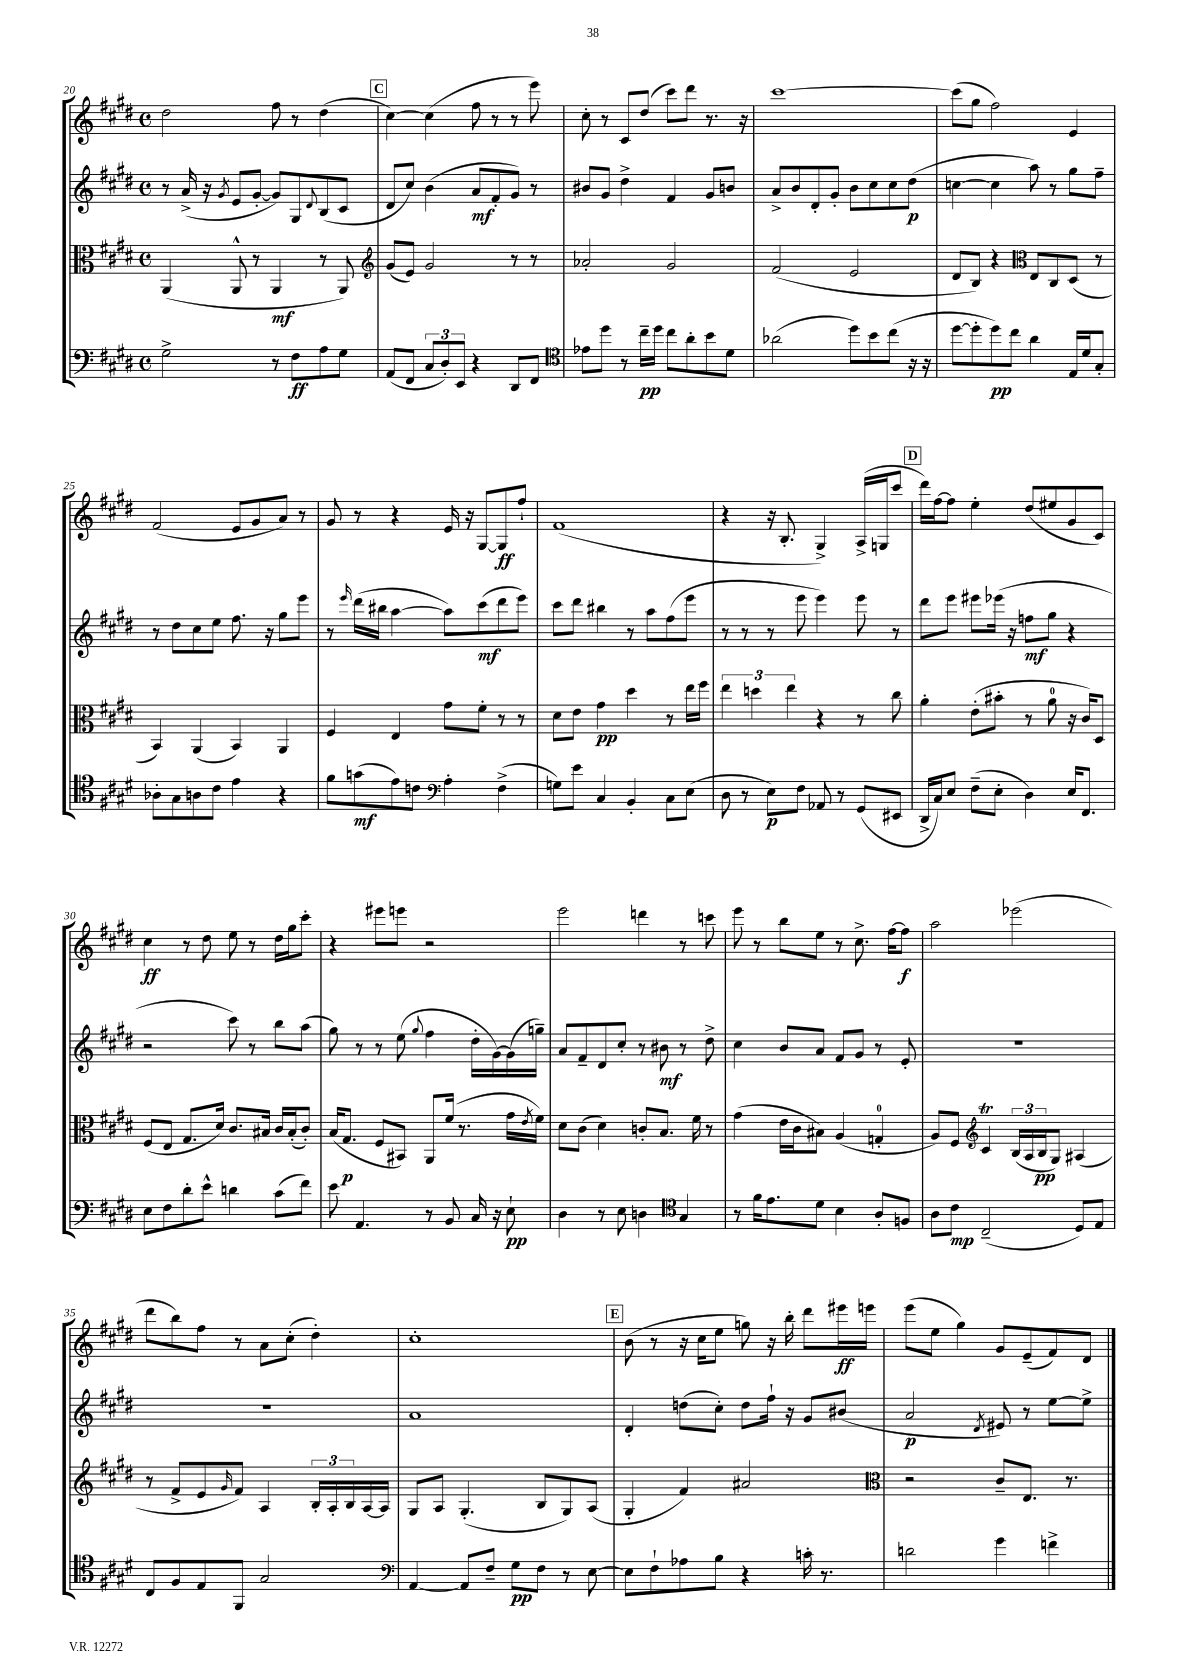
<<
\new StaffGroup <<
\new Staff = "s0" {
    \clef treble \key e \major \defaultTimeSignature \time 4/4
    dis''2 fis''8 r8 dis''4( |
    \mark \markup { \box "C" } cis''4~) cis''4( fis''8 r8 r8 e'''8) |
    cis''8-. r8 cis'8 dis''8( cis'''8) dis'''8 r8. r16 |
    cis'''1~ |
    cis'''8( gis''8 fis''2) e'4 |
    fis'2( e'8 gis'8 a'8) r8 |
    gis'8 r8 r4 e'16 r16 gis8~ gis8\ff fis''8-! |
    fis'1( |
    r4 r16 b8.-. gis4->) a16->( g16 cis'''8 |
    \mark \markup { \box "D" } dis'''16) fis''16~ fis''8 e''4-. dis''8( eis''8 gis'8 cis'8) |
    cis''4\ff r8 dis''8 e''8 r8 dis''16 gis''16 cis'''8-. |
    r4 eis'''8 e'''8 r2 |
    e'''2 d'''4 r8 c'''8 |
    e'''8 r8 b''8 e''8 r8 cis''8.-> fis''16~ fis''8\f |
    a''2 ees'''2( |
    dis'''8 b''8) fis''8 r8 a'8 cis''8-.( dis''4-.) |
    cis''1-. |
    \mark \markup { \box "E" } b'8( r8 r16 cis''16 e''8 g''8) r16 b''16-. dis'''8 eis'''16\ff e'''16 |
    e'''8( e''8 gis''4) gis'8 e'8--( fis'8) dis'8 \bar "|." |
}
\new Staff = "s1" {
    \clef treble \key e \major \defaultTimeSignature \time 4/4
    r8 a'16->( r16 \acciaccatura { gis'8 } e'8 gis'8~-. gis'8) gis8 \appoggiatura { dis'8 } b8( cis'8 |
    \mark \markup { \box "C" } dis'8 cis''8) b'4( a'8\mf fis'8-. gis'8) r8 |
    bis'8 gis'8 dis''4-> fis'4 gis'8 b'8 |
    a'8-> b'8 dis'8-. gis'8-. b'8 cis''8 cis''8 dis''8\p( |
    c''4~ c''4 a''8) r8 gis''8 fis''8-- |
    r8 dis''8 cis''8 e''8 fis''8. r16 gis''8 e'''8 |
    r8 \grace { e'''16 } dis'''16( bis''16 a''4~ a''8) cis'''8\mf( dis'''8 e'''8) |
    cis'''8 dis'''8 bis''4 r8 a''8 fis''8( e'''8 |
    r8 r8 r8 e'''8 e'''4) e'''8 r8 |
    \mark \markup { \box "D" } dis'''8 e'''8 eis'''8 ees'''16( r16 f''8\mf gis''8 r4 |
    r2 cis'''8) r8 b''8 a''8( |
    gis''8) r8 r8 e''8( \appoggiatura { gis''8 } fis''4 dis''16-. gis'16~) gis'16( g''16--) |
    a'8 fis'8-- dis'8 cis''8-. r8 bis'8\mf r8 dis''8-> |
    cis''4 b'8 a'8 fis'8 gis'8 r8 e'8-. |
    R1 |
    r1 |
    a'1 |
    \mark \markup { \box "E" } dis'4-. d''8( cis''8-.) d''8 fis''16-! r16 gis'8 bis'8( |
    a'2\p \acciaccatura { dis'8 } eis'8) r8 e''8~ e''8-> \bar "|." |
}
\new Staff = "s2" {
    \clef alto \key e \major \defaultTimeSignature \time 4/4
    a,4( a,8-^ r8 a,4\mf r8 a,8) |
    \mark \markup { \box "C" } \clef treble gis'8( e'8) gis'2 r8 r8 |
    aes'2-. gis'2 |
    fis'2( e'2 |
    dis'8 b8) r4 \clef alto e8 cis8 dis8( r8 |
    b,4) a,4( b,4) a,4 |
    fis4 e4 gis'8 fis'8-. r8 r8 |
    dis'8 e'8 gis'4\pp dis''4 r8 e''16 fis''16 |
    \tuplet 3/2 { e''4 d''4 e''4 } r4 r8 cis''8 |
    \mark \markup { \box "D" } a'4-. e'8-.( bis'8-. r8 a'8-0 r16 cis'16) dis8 |
    fis8( e8 gis8. dis'16) cis'8. bis16 cis'16 bis16-.( cis'8-.) |
    b16( gis8.\p fis8 bis,8) a,8 fis'16( r8. gis'16 \acciaccatura { e'8 } fis'16) |
    dis'8 cis'8( dis'4) c'8-. b8. fis'16 r8 |
    gis'4( e'16 cis'16 bis8) a4( g4-0-. |
    a8) fis8 \clef treble cis'4\trill \tuplet 3/2 { b16( a16 b16\pp } gis8) ais4( |
    r8 fis'8-> e'8 \grace { gis'16 } fis'8) a4 \tuplet 3/2 { b16-. a16-. b16 } a16~ a16 |
    gis8 a8 gis4.-.( b8 gis8) a8( |
    \mark \markup { \box "E" } gis4-. fis'4) ais'2 |
    \clef alto r2 cis'8-- e8. r8. \bar "|." |
}
\new Staff = "s3" {
    \clef bass \key e \major \defaultTimeSignature \time 4/4
    gis2-> r8 fis8\ff a8 gis8 |
    \mark \markup { \box "C" } a,8( fis,8 \tuplet 3/2 { cis8 dis8-.) e,8 } r4 dis,8 fis,8 |
    \clef tenor ees'8 dis''8 r8 cis''16--\pp dis''16 cis''8 a'8-. b'8 dis'8 |
    aes'2( dis''8) b'8 cis''8( r16 r16 |
    dis''8~ dis''8-. dis''8\pp) cis''8 a'4 e16 dis'16 gis8-. |
    aes8-. gis8 a8 cis'8 e'4 r4 |
    fis'8 g'8\mf( e'8) c'8 \clef bass a4-. fis4->( |
    g8) e'8 cis4 b,4-. cis8 e8( |
    dis8 r8 e8\p) fis8 aes,8 r8 gis,8( eis,8 |
    \mark \markup { \box "D" } dis,16-> cis16) e8 fis8--( e8-. dis4) e16 fis,8. |
    e8 fis8 dis'8-. e'8-^ d'4 cis'8( fis'8) |
    e'8 a,4. r8 b,8 cis16 r16 e8-!\pp |
    dis4 r8 e8 d4 \clef tenor gis4 |
    r8 fis'16 e'8. dis'8 b4 a8-. f8 |
    a8 cis'8\mp cis2--( dis8) e8 |
    cis8 fis8 e8 fis,8 gis2 |
    \clef bass a,4~ a,8 fis8-- gis8\pp fis8 r8 e8~ |
    \mark \markup { \box "E" } e8 fis8-! aes8 b8 r4 c'16-. r8. |
    d'2 gis'4 f'4-> \bar "|." |
}
>>
>>
\layout { \context { \Score currentBarNumber = #20 } }
